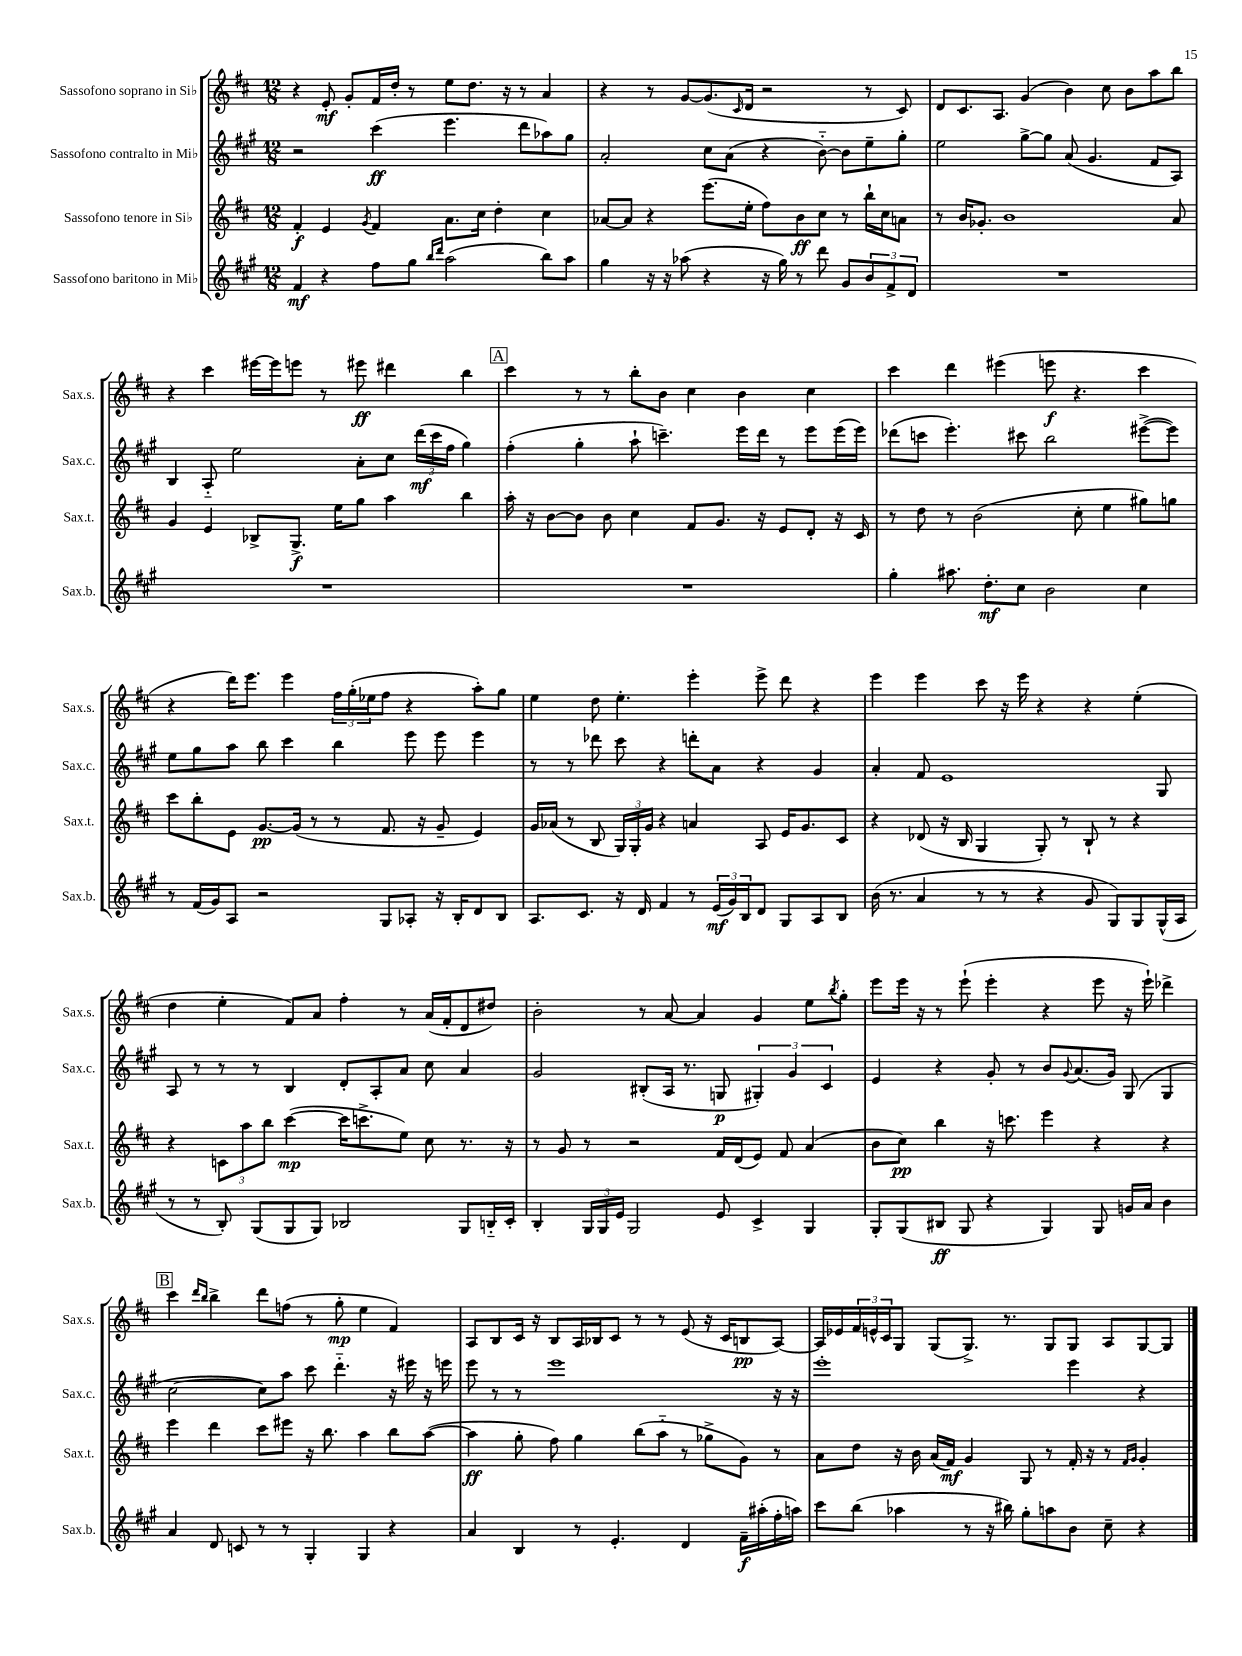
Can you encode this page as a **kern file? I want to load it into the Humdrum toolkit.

**kern	**kern	**kern	**kern
*staff4	*staff3	*staff2	*staff1
*clefG2	*clefG2	*clefG2	*clefG2
*k[f#c#g#]	*k[f#c#]	*k[f#c#g#]	*k[f#c#]
*M12/8	*M12/8	*M12/8	*M12/8
4f#/	4f#'/	2r	4r
4r	4e/	.	8e'/
.	.	.	8g'/L
.	8qg/	.	.
8ff#\L	4f#/	(4ccc#\	16f#/L
.	.	.	16dd'/JJ
8gg#\J	.	.	8r
16qqbb/LL	.	.	.
16qqddd/JJ	.	.	.
(2aa\	8.a\L	4.eee\	8ee\L
.	.	.	8.dd\J
.	16cc#\Jk	.	.
.	4dd'\	.	.
.	.	.	16r
.	.	8ddd\L	8r
8bb\L)	4cc#\	8aa-\)	4a/
8aa\J	.	8gg#\J	.
=	=	=	=
4gg#\	[8a-/L	2a'/	4r
.	8a-/]J	.	.
16r	4r	.	8r
16r	.	.	.
(8aa-\	.	.	[8g/L
4r	(8.eee\L	8cc#\L	(8.g/]
.	.	(8a\J	.
.	.	.	16qqc#/
.	16ee'\Jk	.	16d/Jk
16r	8ff#\L)	4r	2r
16gg#\)	.	.	.
8r	8b\	.	.
8ddd\	8cc#\J	[8b'~\)	.
8g#/L	8r	8b\]L	.
12b/	16bb`\LL	8ee~\	8r
.	16cc#\J	.	.
12f#^/	.	.	.
.	8a\J	8gg#'\J	8c#/)
12d/J	.	.	.
=	=	=	=
1.r	8r	2ee\	8d/L
.	16b/LK	.	8.c#/
.	8.g-'/J	.	.
.	.	.	8.A/J
.	1b	.	.
.	.	[8gg#^\L	(4g/
.	.	8gg#\]J	.
.	.	(8a/	4b\)
.	.	4.g#/	.
.	.	.	8cc#\
.	.	.	8b\L
.	.	8f#/L	8aa\
.	8a/	8A/J)	8bb\J
=	=	=	=
1.r	4g/	4B/	4r
.	4e/	8A'~/	4ccc#\
.	.	2ee\	.
.	8B-^/L	.	[16eee#\LL
.	.	.	16eee#\]J
.	8.G^/J	.	8eee\J
.	.	.	8r
.	16ee\LK	.	.
.	8gg\J	8a'\L	8eee#\
.	4aa\	8cc#\J	4ddd#\
.	.	(24ddd\LL	.
.	.	24ccc#\	.
.	.	24ff#\JJ	.
.	4bb\	4gg#\)	4bb\
=	=	=	=
1.r	16aa'\	(4ff#'\	4ccc#\
.	16r	.	.
.	[8b\L	.	.
.	8b\]J	4gg#'\	8r
.	8b\	.	8r
.	4cc#\	8aa`\	8bb'\L
.	.	4.ccc~\)	8b\J
.	8f#/L	.	4cc#\
.	8.g/J	.	.
.	.	16eee\LL	4b\
.	16r	16ddd\JJ	.
.	8e/L	8r	.
.	8d'/J	8eee\L	4cc#\
.	16r	(16eee\L	.
.	16c#/	16eee\JJ)	.
=	=	=	=
4gg#'\	8r	(8ddd-\L	4ccc#\
.	8dd\	8ccc\J	.
8.aa#\	8r	4.eee'\)	4ddd\
.	(2b\	.	.
8.dd'\L	.	.	.
.	.	.	(4eee#\
8cc#\J	.	8ccc#\	.
2b\	.	2bb\	8eee\
.	8cc#'\	.	4.r
.	4ee\	.	.
4cc#\	8gg#\L)	([8eee#^\L	4ccc#\
.	8gg\J	8eee#\]J)	.
=	=	=	=
8r	8ccc#\L	8ee\L	4r
(16f#/LL	8bb'\	8gg#\	.
16g#/J)	.	.	.
8A/J	8e\J	8aa\J	16ddd\LK)
.	.	.	8.eee\J
2r	[8.g/L	8bb\	.
.	.	4ccc#\	4eee\
.	(16g/]Jk	.	.
.	8r	.	.
.	8r	4bb\	24ff#\LL
.	.	.	(24gg'\
.	.	.	24ee-\J
8G#/L	8.f#/	.	8ff#\J
8A-'/J	.	8eee\	4r
.	16r	.	.
16r	8g~/	8eee\	.
16B'/LK	.	.	.
8d/	4e/)	4eee\	8aa'\L)
8B/J	.	.	8gg\J
=	=	=	=
8.A/L	16g/LL	8r	4ee\
.	(16a-/JJ	.	.
.	8r	8r	.
8.c#/J	.	.	.
.	8B/	8ddd-\	8dd\
16r	24G/LL)	8ccc#\	4.ee'\
.	24G'/	.	.
16d/	.	.	.
.	24g/JJ	.	.
4f#/	4r	4r	.
8r	4a/	8ddd'\L	4eee'\
(24e/LL	.	8a\J	.
24g#/)	.	.	.
24B/J	.	.	.
8d/J	8A/	4r	8eee^\
8G#/L	16e/LK	.	8ddd\
.	8.g/	.	.
8A/	.	4g#/	4r
8B/J	8c#/J	.	.
=	=	=	=
(16b\	4r	4a'/	4eee\
8.r	.	.	.
4a/	(8d-/	8f#/	4eee\
.	16r	1e	.
.	16B/	.	.
8r	4G/	.	8ccc#\
8r	.	.	16r
.	.	.	16eee\
4r	8G'/)	.	4r
.	8r	.	.
8g#/	8B`/	.	4r
8G#/L)	8r	.	.
8G#/	4r	.	(4ee'\
(16G#^^/L	.	8G#/	.
16A/JJ	.	.	.
=	=	=	=
8r	4r	8A/	4dd\
8r	.	8r	.
8B'/)	12c\L	8r	4ee'\
.	12aa\	.	.
(8G#/L	.	8r	.
.	12bb\J	.	.
8G#/	([4ccc#\	4B/	8f#/L)
8G#/J)	.	.	8a/J
2B-/	16ccc#\]LK	8d'/L	4ff#'\
.	8.ccc^\	.	.
.	.	8A'/	.
.	8ee\J)	8a/J	8r
.	8cc#\	8cc#\	(16a/LL
.	.	.	16f#'/J
8G#/L	8.r	4a/	8d/
16B'~/L	.	.	8dd#/J)
16c#'/JJ	16r	.	.
=	=	=	=
4B'/	8r	2g#/	2b'\
.	8g/	.	.
24G#/LL	8r	.	.
24G#/	.	.	.
24e/JJ	.	.	.
2G#/	2r	.	.
.	.	(8B#'/L	8r
.	.	16A/Jk	[8a/
.	.	8.r	.
.	.	.	4a/]
8e/	16f#/LL	8G/	.
.	(16d/J	.	.
4c#^/	8e/J)	6G#'/)	4g/
.	8f#/	.	.
.	.	6g#/	.
4G#/	(4a/	.	8ee\L
.	.	6c#/	.
.	.	.	8qbb/
.	.	.	8gg'\J
=	=	=	=
8G#'/L	8b\L	4e/	8eee\L
(8G#/	8cc#\J)	.	16eee\Jk
.	.	.	16r
8B#/J	4bb\	4r	8r
8G#/	.	.	(8eee`\
4r	16r	8g#'/	4eee'\
.	8.ccc\	.	.
.	.	8r	.
4G#/)	4eee\	8b/L	4r
.	.	8qqg#/	.
.	.	(8.a/	.
8G#/	4r	.	8eee\
.	.	16g#/Jk)	.
16g/LL	.	(8G#/	16r
16a/JJ	.	.	16eee`\)
4b\	4r	4G#/	4ddd-^\
=	=	=	=
4a/	4eee\	[2cc#\	4ccc#\
.	.	.	16qqddd/LL
.	.	.	16qqbb/JJ
8d/	4ddd\	.	4bb^\
8c/	.	.	.
8r	8ccc#\L	8cc#\]L)	8ddd\L
8r	8eee#\J	8aa\J	(8ff\J
4G#'/	16r	8ccc#\	8r
.	8.bb\	.	.
.	.	4.ddd'~\	8gg'\
4G#/	4aa\	.	4ee\
4r	8bb\L	16r	4f#/)
.	.	16eee#\	.
.	([8aa\J	16r	.
.	.	16eee\	.
=	=	=	=
4a/	4aa\]	8eee\	8A/L
.	.	8r	8B/
4B/	8gg'\	8r	16c#/Jk
.	.	.	16r
.	8ff#\)	1eee	8B/L
8r	4gg\	.	16A/L
.	.	.	16B-/J
4.e'/	.	.	8c#/J
.	(8bb\L	.	8r
.	8aa'~\J	.	8r
4d/	8r	.	(8e/
.	8gg-^\L	.	16r
.	.	.	16c#/LK
16f#~\LL	8g\J)	.	8B/
(16aa#'\	.	.	.
16ff#'\	8r	16r	[8A/J)
16aa\JJ)	.	16r	.
=	=	=	=
8ccc#\L	8a\L	1eee'	16A/]LL
.	.	.	16e-/
(8bb\J	8dd\J	.	24f#/
.	.	.	24e^^/
.	.	.	24c#/J
4aa-\	16r	.	8G/J
.	16b\	.	.
.	(16a/LL	.	(8G/L
.	16f#/JJ)	.	.
8r	4g/	.	8.G^/J)
16r	.	.	.
16bb#\)	.	.	8.r
8gg#'\L	8G/	.	.
8aa\	8r	.	8G/L
8b\J	16f#'/	4eee\	8G/J
.	16r	.	.
8cc#~\	8r	.	8A/L
.	16qqf#/LL	.	.
.	16qqg/JJ	.	.
4r	4g'/	4r	[8G/
.	.	.	8G/]J
==	==	==	==
*-	*-	*-	*-
